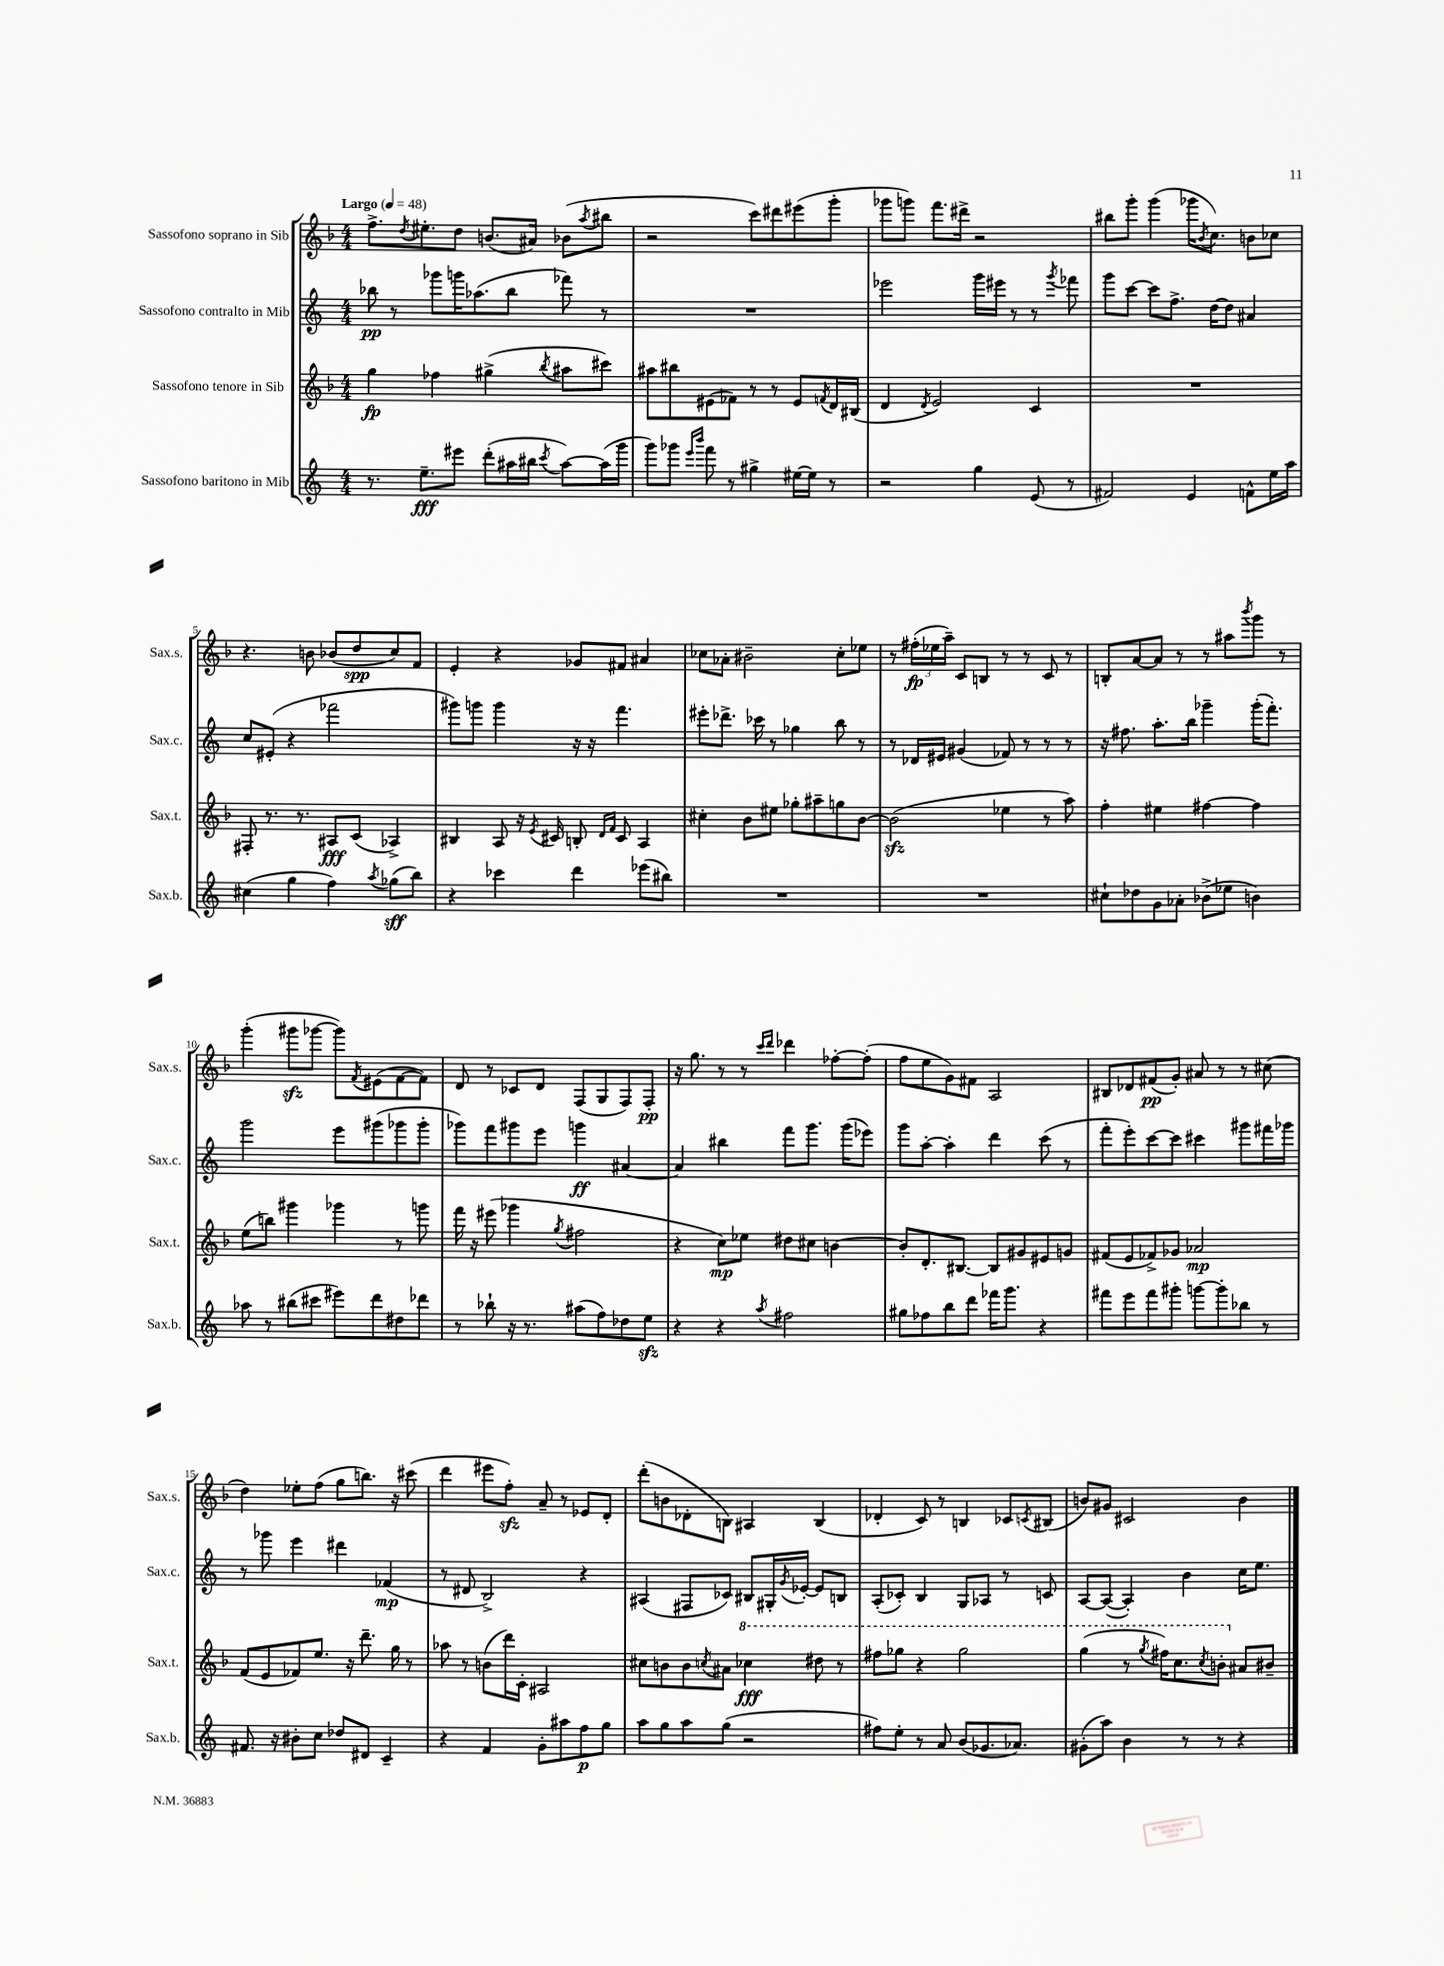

**kern	**kern	**kern	**kern
*staff4	*staff3	*staff2	*staff1
*clefG2	*clefG2	*clefG2	*clefG2
*k[]	*k[b-]	*k[]	*k[b-]
*M4/4	*M4/4	*M4/4	*M4/4
*MM48	*MM48	*MM48	*MM48
8.r	4gg\	8bb-\	8.ff^\L
.	.	8r	.
.	.	.	8qdd/
8.ee~\L	.	.	8.ee#'\
.	4ff-\	8ggg-\L	.
8eee#\J	.	16ggg\K	8dd\J
.	.	(8.aa-\	.
(8ddd'\L	(4gg#^\	.	(8.b/L
16aa#\L	.	8bb-\J	.
16bb#\JJ	.	.	16a#/Jk)
8qccc/	8qbb-/	.	.
[8aa#\L)	8aa#\L	8fff-\)	(8b-\L
.	.	.	8qaa/
(16aa#\]L	8ccc#\J)	8r	8bb#\J
16ggg\JJ	.	.	.
=	=	=	=
8ggg\L)	8aa#\L	1r	2r
8ggg-\J	8bb#\	.	.
16qqeee/LL	.	.	.
16qqbbb/JJ	.	.	.
8fff\	(8e#\	.	.
8r	8f-\J)	.	.
4gg#^\	8r	.	8ccc\L)
.	8r	.	8ddd#\
[16ee#\LL	8e#/L	.	(8eee#\
16ee#\]JJ	.	.	.
.	8qf/	.	.
8r	16d/L	.	8ggg'\J
.	(16B#/JJ	.	.
=	=	=	=
2r	4d/	2eee-\	8ggg-\L
.	.	.	8ggg\J)
.	8qd/	.	.
.	2e/)	.	8.fff\L
.	.	.	16ddd#^\Jk
4gg\	.	16ggg\LL	2r
.	.	16eee#\JJ	.
.	.	8r	.
(8e/	4c/	8r	.
.	.	8qggg/	.
8r	.	8fff-\	.
=	=	=	=
2f#/)	1r	8ggg\L	8bb#\L
.	.	[8ccc\J	8ggg'\J
.	.	8ccc\]L	(4ggg\
.	.	8.ff^\J	.
4e/	.	.	16ggg-\LK
.	.	.	8qb-/
.	.	[16dd\LK	8.cc\J)
.	.	8dd\]J	.
8f^^\L	.	4a#/	8b\L
16ee\L	.	.	8cc-\J
16aa\JJ	.	.	.
=	=	=	=
(4cc#\	8F#'/	8cc/L	4.r
.	8.r	(8e#'/J	.
4gg\	.	4r	.
.	8.r	.	.
.	.	.	8b\
4ff\)	8A#/L	2fff-\	(8b-/L
.	(8c/J	.	8dd/
8qaa/	.	.	.
(8gg-\L	4A-^/)	.	8cc/)
8bb\J)	.	.	8f/J
=	=	=	=
4r	4B#/	8ggg#\L)	4e'/
.	.	8ggg\J	.
4ccc-\	8A/	4ggg\	4r
.	16r	.	.
.	8qe/	.	.
.	16c#/	.	.
4ddd\	8B'/	16r	8g-/L
.	.	16r	.
.	16qqd/LL	.	.
.	16qqf/JJ	.	.
.	8c#/	4.fff\	8f#/J
(8eee-\L	4A/	.	4a#/
8bb#\J)	.	.	.
=	=	=	=
1r	4cc#'\	8eee#'\L	8cc-\L
.	.	8.ddd-^\J	8a-'\J
.	8b-\L	.	2b#~\
.	.	16ccc-\	.
.	8ee#\J	8r	.
.	8gg-'\L	4gg-\	.
.	8aa#~\	.	.
.	8gg\	8bb\	8cc-'\L
.	[8b-\J	8r	8ee-\J
=	=	=	=
1r	(2b-\]	8r	8r
.	.	16d-/LL	(24ff#'\LL
.	.	.	24ee-\
.	.	16e#/JJ	.
.	.	.	24aa~\JJ)
.	.	(4g#/	8c/L
.	.	.	8B/J
.	4ee-\	8f-/)	8r
.	.	8r	8r
.	8r	8r	8c/
.	8aa\)	8r	8r
=	=	=	=
8cc#`\L	4ff'\	16r	8B'/L
.	.	8.ff#\	.
8dd-\	.	.	[8a/
8g\	4ee#\	8.aa'\L	8a/]J
8a-'\J	.	.	8r
.	.	16bb\Jk	.
(8b-^\L	[4ff#\	4ggg-~\	8r
8ee-\J	.	.	8aa#\L
.	.	.	8qbbb-/
4b\)	4ff#\]	(16ggg-'\LK	8ggg\J
.	.	8.fff'\J)	.
.	.	.	8r
=	=	=	=
8aa-\	(8ee\L	2ggg\	(4ggg'\
8r	8bb\J)	.	.
(8bb#\L	4ggg#\	.	8ggg#\L
8ccc#\J	.	.	[8ggg-\J
8eee#\L)	4ggg-\	8eee\L	8ggg-\]L)
.	.	.	8qf/
8ddd\	.	(8ggg#\	(8e#\
8dd#\	8r	8ggg-\	[8f\
8ddd-\J	8ggg\	8ggg-'\J	8f\]J)
=	=	=	=
8r	16fff\	8ggg-\L)	8d/
.	16r	.	.
8bb-`\	(8eee#\	8fff\	8r
16r	4ggg-\	8ggg#\	8c-/L
8.r	.	.	.
.	.	8eee\J	8d/J
.	8qgg/	.	.
(8aa#\L	2ff#\	4ggg\	(8F/L
8ff\)	.	.	8G/
8dd-\	.	[4a#/	8F/)
8ee\J	.	.	8F'/J
=	=	=	=
4r	4r	4a#/]	16r
.	.	.	8.gg\
4r	8cc\L)	4bb#\	8r
.	8ee-\J	.	8r
.	.	.	16qqccc/LL
8qaa/	.	.	16qqddd/JJ
2ff#\	8dd#\L	8fff\L	4ddd-\
.	8cc#\J	8.ggg\J	.
.	[4b\	.	[8ff-'\L
.	.	(16ggg\LK	.
.	.	8eee-\J)	(8ff-'\]J
=	=	=	=
8gg#\L	8b'/]L	8ggg\L	8ff\L
8ff-\	8.d'/	[8aa'\J	8ee\
8bb\	.	4aa'\]	8g\)
.	[8.B#/J	.	.
8ddd\J	.	.	8f#\J
16fff-\LK	8B#/]L	4ddd\	2A/
8.ggg\J	.	.	.
.	8g#/	.	.
4r	8e#/	(8ccc\	.
.	8g/J	8r	.
=	=	=	=
8fff#\L	(8f#/L	8fff'\L	8B#/L
8eee\	8e/	8eee'\)	8d-/
8fff#\	8f-^/)	[8ccc\	(8f#/
8ggg#'\J	8g-/J	8ccc\]J	8g'/J)
[8ggg\L	2a-/	4ccc#\	8a#/
8ggg'\]	.	.	8r
8bb-\J	.	8ggg#\L	8r
8r	.	16fff#\L	(8cc#\
.	.	16ggg-\JJ	.
=	=	=	=
8.f#/	(8f/L	8r	4dd\)
.	8e/	8ggg-\	.
16r	.	.	.
8b#'\L	8f-/)	4eee\	8ee-'\L
8cc\J	8.ee/J	.	(8ff\J
8dd-/L	.	4ddd#\	8gg\L
.	16r	.	.
8d#/J	8.ddd~\	.	8.bb\J)
4c~/	.	(4f-/	.
.	16gg\	.	16r
.	8r	.	(8ccc#\
=	=	=	=
4r	8aa-\	8r	4ddd\
.	8r	8d#/	.
4f/	(8b\L	2B^/)	8eee#\L
.	16ddd\L)	.	8ff'\J)
.	16c'\JJ	.	.
8g'\L	2A#/	.	8a~/
8aa#\	.	.	8r
8ff\	.	4r	8e-/L
8gg\J	.	.	8d'/J
=	=	=	=
8aa\L	8cc#\L	(4A#/	(8ddd'\L
8gg\	8b\	.	8b\
8aa\	8b\	8F#/L	8d-'\
.	8qcc/	.	.
(8gg\J	8a#\J	8c-/J)	8B\J)
2r	4ccc-\	8B#/L	4A#/
.	.	16G#'/L	.
.	.	8qg/	.
.	.	[16e-'/JJ	.
.	8ddd#\	8e-/]L	(4B/
.	8r	8B/J	.
=	=	=	=
8ff#\L)	8fff#\L	(8A'/L	4d-'/
8ee'\J	8ggg-\J	8c-'/J)	.
8r	4r	4B/	8c/)
8a/	.	.	8r
(8b/L	2ggg-\	8G/L	4B/
8.g-/	.	8A-/J	.
.	.	8r	8c-/L
8.a-/J)	.	.	.
.	.	.	8qc/
.	.	8c/	(8B#/J
=	=	=	=
(8g#'\L	(4ggg\	[8A/L	8b/L)
8aa\J)	.	(8A/_J	8g#/J
4b\	8r	4A'/])	2c#/
.	8qggg/	.	.
.	16fff#\LK)	.	.
.	8.ccc\	.	.
8r	.	4b\	.
.	8qccc/	.	.
8r	8bb'\J	.	.
4r	8a#/L	16cc\LK	4b\
.	.	8.ee\J	.
.	8b#~/J	.	.
==	==	==	==
*-	*-	*-	*-
